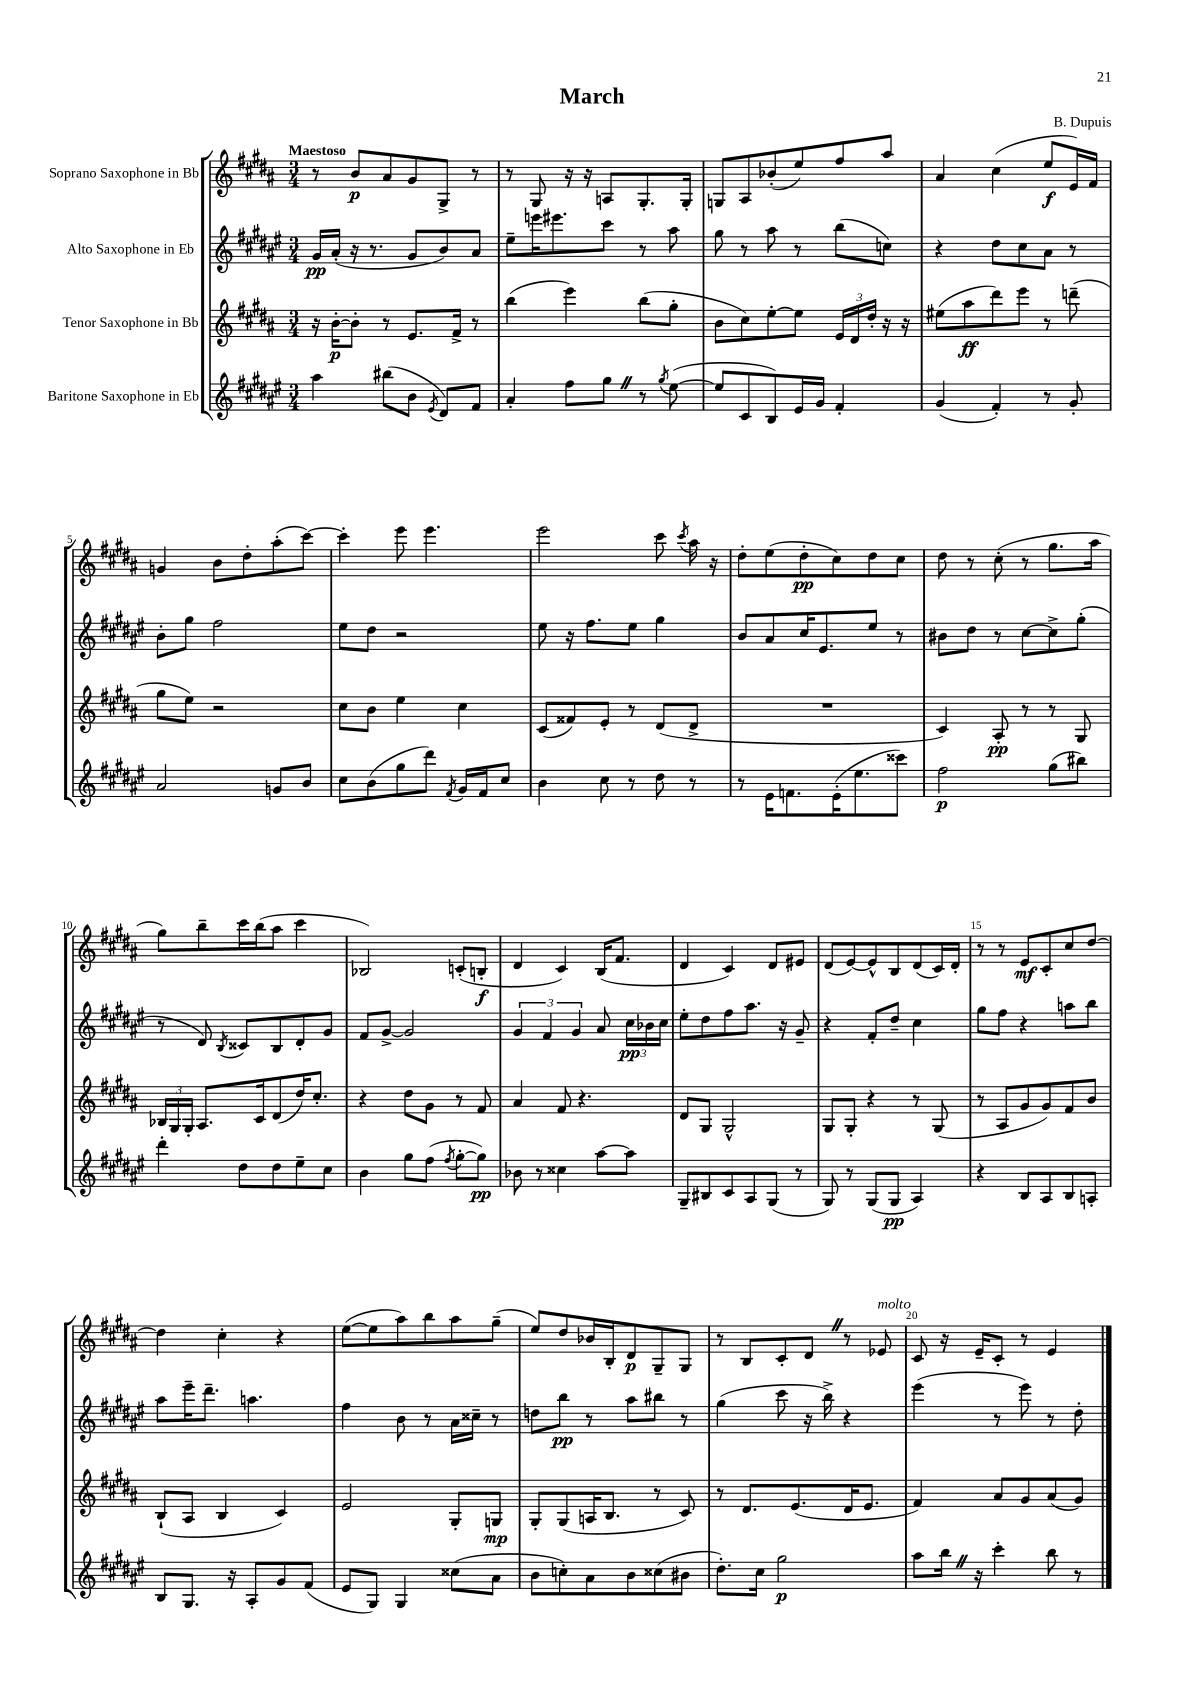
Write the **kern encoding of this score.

**kern	**dynam	**kern	**dynam	**kern	**dynam	**kern	**dynam
*part4	*part4	*part3	*part3	*part2	*part2	*part1	*part1
*staff4	*staff4	*staff3	*staff3	*staff2	*staff2	*staff1	*staff1
*I"Baritone Saxophone in Eb	*	*I"Tenor Saxophone in Bb	*	*I"Alto Saxophone in Eb	*	*I"Soprano Saxophone in Bb	*
*clefG2	*	*clefG2	*	*clefG2	*	*clefG2	*
*k[f#c#g#d#a#e#]	*	*k[f#c#g#d#a#]	*	*k[f#c#g#d#a#e#]	*	*k[f#c#g#d#a#]	*
*M3/4	*	*M3/4	*	*M3/4	*	*M3/4	*
=1	=1	=1	=1	=1	=1	=1	=1
!	!	!	!	!	!	!LO:TX:a:B:t=Maestoso	!
4aa#\	.	16r	.	16g#/LL	pp	8r	.
.	.	[16b'\KL	p	(16a#'/JJ	.	.	.
.	.	8b'\J]	.	16r	.	8b/L	p
.	.	.	.	8.r	.	.	.
(8bb#X\L	.	8r	.	.	.	8a#/	.
8b\J	.	8.e/L	.	8g#/L	.	8g#/	.
8qe#/	.	.	.	.	.	.	.
8d#/L)	.	.	.	8b/)	.	8G#^/J	.
.	.	16f#^/Jk	.	.	.	.	.
8f#/J	.	8r	.	8a#/J	.	8r	.
=2	=2	=2	=2	=2	=2	=2	=2
4a#'/	.	(4bb\	.	8ee#~\L	.	8r	.
.	.	.	.	16eeen\K	.	8G#/	.
.	.	.	.	8.eee#X\	.	.	.
8ff#\L	.	4eee\)	.	.	.	16r	.
.	.	.	.	.	.	16r	.
8gg#Z\J	.	.	.	8ccc#\J	.	8An/L	.
8r	.	(8bb\L	.	8r	.	8.G#'/	.
8qgg#/	.	.	.	.	.	.	.
([8ee#\	.	8gg#'\J	.	8aa#\	.	.	.
.	.	.	.	.	.	16G#'/Jk	.
=3	=3	=3	=3	=3	=3	=3	=3
8ee#/L]	.	8b\L	.	8gg#\	.	8Gn/L	.
8c#/	.	8cc#\)	.	8r	.	8A#/	.
8B/)	.	[8ee'\	.	8aa#\	.	(8b-X'/	.
16e#/L	.	8ee\J]	.	8r	.	8ee/)	.
16g#/JJ	.	.	.	.	.	.	.
4f#'/	.	24e/LL	.	(8bb\L	.	8ff#/	.
.	.	24d#/	.	.	.	.	.
.	.	24dd#'/JJ	.	.	.	.	.
.	.	16r	.	8ccn\J)	.	8aa#/J	.
.	.	16r	.	.	.	.	.
=4	=4	=4	=4	=4	=4	=4	=4
(4g#/	.	(8ee#X\L	.	4r	.	4a#/	.
.	.	8aa#\	ff	.	.	.	.
4f#'/)	.	8ddd#\)	.	8dd#\L	.	(4cc#\	.
.	.	8eee\J	.	8cc#\	.	.	.
8r	.	8r	.	8a#\J	.	8ee/L	f
8g#'/	.	(8dddn~\	.	8r	.	16e/L)	.
.	.	.	.	.	.	16f#/JJ	.
!!LO:LB:g=z
=5	=5	=5	=5	=5	=5	=5	=5
2a#/	.	8gg#\L	.	8b'\L	.	4gn/	.
.	.	8ee\J)	.	8gg#\J	.	.	.
.	.	2r	.	2ff#\	.	8b\L	.
.	.	.	.	.	.	8dd#'\	.
8gn/L	.	.	.	.	.	(8aa#'\	.
8b/J	.	.	.	.	.	[8ccc#\J)	.
=6	=6	=6	=6	=6	=6	=6	=6
8cc#\L	.	8cc#\L	.	8ee#\L	.	4ccc#'\]	.
(8b\	.	8b\J	.	8dd#\J	.	.	.
8gg#\	.	4ee\	.	2r	.	8eee\	.
8ddd#\J)	.	.	.	.	.	4.eee\	.
8qf#/	.	.	.	.	.	.	.
16g#/LL	.	4cc#\	.	.	.	.	.
16f#/J	.	.	.	.	.	.	.
8cc#/J	.	.	.	.	.	.	.
=7	=7	=7	=7	=7	=7	=7	=7
4b\	.	(8c#/L	.	8ee#\	.	2eee\	.
.	.	8f##X/)	.	16r	.	.	.
.	.	.	.	8.ff#\L	.	.	.
8cc#\	.	8e'/J	.	.	.	.	.
8r	.	8r	.	8ee#\J	.	.	.
8dd#\	.	(8d#/L	.	4gg#\	.	8ccc#\	.
.	.	.	.	.	.	8qccc#/	.
8r	.	8d#^/J	.	.	.	16aa#\	.
.	.	.	.	.	.	16r	.
=8	=8	=8	=8	=8	=8	=8	=8
8r	.	2.r	.	8b/L	.	8dd#'\L	.
16e#\KL	.	.	.	8a#/	.	(8ee\	.
8.fn\	.	.	.	.	.	.	.
.	.	.	.	16cc#/K	.	8dd#'\	pp
.	.	.	.	8.e#/	.	.	.
(16e#'\K	.	.	.	.	.	8cc#\)	.
8.ee#\	.	.	.	.	.	.	.
.	.	.	.	8ee#/J	.	8dd#\	.
8ccc##X\J)	.	.	.	8r	.	8cc#\J	.
=9	=9	=9	=9	=9	=9	=9	=9
2ff#\	p	4c#/)	.	8b#X\L	.	8dd#\	.
.	.	.	.	8dd#\J	.	8r	.
.	.	8A#'/	pp	8r	.	(8cc#'\	.
.	.	8r	.	[8cc#\L	.	8r	.
(8gg#\L	.	8r	.	8cc#^\]	.	8.gg#\L	.
8bb#X\J)	.	8G#/	.	(8gg#'\J	.	.	.
.	.	.	.	.	.	16aa#\Jk	.
!!LO:LB:g=z
=10	=10	=10	=10	=10	=10	=10	=10
4ddd#'\	.	24B-X/LL	.	8r	.	8gg#\L)	.
.	.	24G#/	.	.	.	.	.
.	.	24G#'/JJ	.	.	.	.	.
.	.	8.A#/L	.	8d#/)	.	8bb~\	.
.	.	.	.	8qB/	.	.	.
8dd#\L	.	.	.	8c##X/L	.	16ccc#\L	.
.	.	16c#/k	.	.	.	(16bb\J	.
8dd#\	.	(8d#/	.	8B/	.	8aa#\J	.
8ee#~\	.	16dd#/K)	.	8d#'/	.	4ccc#\	.
.	.	8.cc#'/J	.	.	.	.	.
8cc#\J	.	.	.	8g#/J	.	.	.
=11	=11	=11	=11	=11	=11	=11	=11
4b\	.	4r	.	8f#/L	.	2B-X/)	.
.	.	.	.	[8g#^/J	.	.	.
8gg#\L	.	8dd#\L	.	2g#/]	.	.	.
(8ff#\J	.	8g#\J	.	.	.	.	.
8qff#/	.	.	.	.	.	.	.
[8gg#'\L	.	8r	.	.	.	(8cn'/L	.
8gg#\J])	pp	8f#/	.	.	.	8Bn'/J	f
=12	=12	=12	=12	=12	=12	=12	=12
8b-X\	.	4a#/	.	6g#/	.	4d#/	.
8r	.	.	.	.	.	.	.
.	.	.	.	6f#/	.	.	.
4cc##X\	.	8f#/	.	.	.	4c#/)	.
.	.	.	.	6g#/	.	.	.
.	.	4.r	.	.	.	.	.
[8aa#\L	.	.	.	8a#/	.	(16B/KL	.
.	.	.	.	.	.	8.f#/J	.
8aa#\J]	.	.	.	24cc#\LL	pp	.	.
.	.	.	.	24b-X\	.	.	.
.	.	.	.	24cc#\JJ	.	.	.
=13	=13	=13	=13	=13	=13	=13	=13
8G#~/L	.	8d#/L	.	8ee#'\L	.	4d#/	.
8B#X/	.	8G#/J	.	8dd#\	.	.	.
8c#/	.	2G#^^/	.	8ff#\	.	4c#/)	.
8A#/	.	.	.	8.aa#\J	.	.	.
(8G#/J	.	.	.	.	.	8d#/L	.
.	.	.	.	16r	.	.	.
8r	.	.	.	8g#~/	.	8e#X/J	.
=14	=14	=14	=14	=14	=14	=14	=14
8G#/)	.	8G#/L	.	4r	.	(8d#/L	.
8r	.	8G#'/J	.	.	.	[8e/)	.
(8G#/L	.	4r	.	8f#'/L	.	8e^^/]	.
8G#/J	pp	.	.	8dd#~/J	.	8B/	.
4A#/)	.	8r	.	4cc#\	.	(8d#/	.
.	.	(8G#/	.	.	.	16c#/L)	.
.	.	.	.	.	.	16d#'/JJ	.
=15	=15	=15	=15	=15	=15	=15	=15
4r	.	8r	.	8gg#\L	.	8r	.
.	.	8A#/L	.	8ff#\J	.	8r	.
8B/L	.	8g#/	.	4r	.	8e/L	mf
8A#/	.	8g#/)	.	.	.	8c#'/	.
8B/	.	8f#/	.	8aan\L	.	8cc#/	.
8An'/J	.	8b/J	.	8bb\J	.	[8dd#/J	.
!!LO:LB:g=z
=16	=16	=16	=16	=16	=16	=16	=16
8B/L	.	(8B`/L	.	8aa#\L	.	4dd#\]	.
8.G#/J	.	8A#/J	.	16eee#~\K	.	.	.
.	.	.	.	8.ddd#~\J	.	.	.
.	.	4B/	.	.	.	4cc#'\	.
16r	.	.	.	.	.	.	.
8A#'/L	.	.	.	4.aan\	.	.	.
8g#/	.	4c#/)	.	.	.	4r	.
(8f#/J	.	.	.	.	.	.	.
=17	=17	=17	=17	=17	=17	=17	=17
8e#/L	.	2e/	.	4ff#\	.	([8ee\L	.
8G#/J)	.	.	.	.	.	8ee\]	.
4G#/	.	.	.	8b\	.	8aa#\)	.
.	.	.	.	8r	.	8bb\	.
(8cc##X\L	.	8G#'/L	.	16a#\LL	.	8aa#\	.
.	.	.	.	16cc##X~\JJ	.	.	.
8a#\J	.	8Gn/J	mp	8r	.	(8gg#~\J	.
=18	=18	=18	=18	=18	=18	=18	=18
8b\L	.	8G#'/L	.	8ddn\L	.	8ee/L)	.
8ccn'\)	.	(8G#/	.	8bb\J	pp	8dd#/	.
8a#\	.	16An/K	.	8r	.	16b-X/L	.
.	.	8.B/J	.	.	.	16B'/J	.
8b\	.	.	.	8aa#\L	.	8d#/	p
(8cc##X\	.	8r	.	8bb#X\J	.	8G#~/	.
8b#X\J	.	8c#/)	.	8r	.	8G#/J	.
=19	=19	=19	=19	=19	=19	=19	=19
8.dd#'\L)	.	8r	.	(4gg#\	.	8r	.
.	.	8.d#/L	.	.	.	8B/L	.
16cc#\Jk	.	.	.	.	.	.	.
2gg#\	p	.	.	8ccc#\	.	8c#'/	.
.	.	(8.e/	.	.	.	.	.
.	.	.	.	16r	.	8d#Z/J	.
.	.	.	.	16bb^\)	.	.	.
.	.	16d#/K	.	4r	.	8r	.
.	.	8.e/J	.	.	.	.	.
!	!	!	!	!	!	!LO:TX:a:i:t=molto	!
.	.	.	.	.	.	8e-X/	.
=20	=20	=20	=20	=20	=20	=20	=20
8aa#\L	.	4f#/)	.	(4eee#\	.	8c#/	.
16bbZ\Jk	.	.	.	.	.	16r	.
16r	.	.	.	.	.	16e~/KL	.
4ccc#'\	.	8a#/L	.	8r	.	8c#'/J	.
.	.	8g#/	.	8eee#\)	.	8r	.
8bb\	.	(8a#/	.	8r	.	4e/	.
8r	.	8g#/J)	.	8dd#'\	.	.	.
==	==	==	==	==	==	==	==
*-	*-	*-	*-	*-	*-	*-	*-
